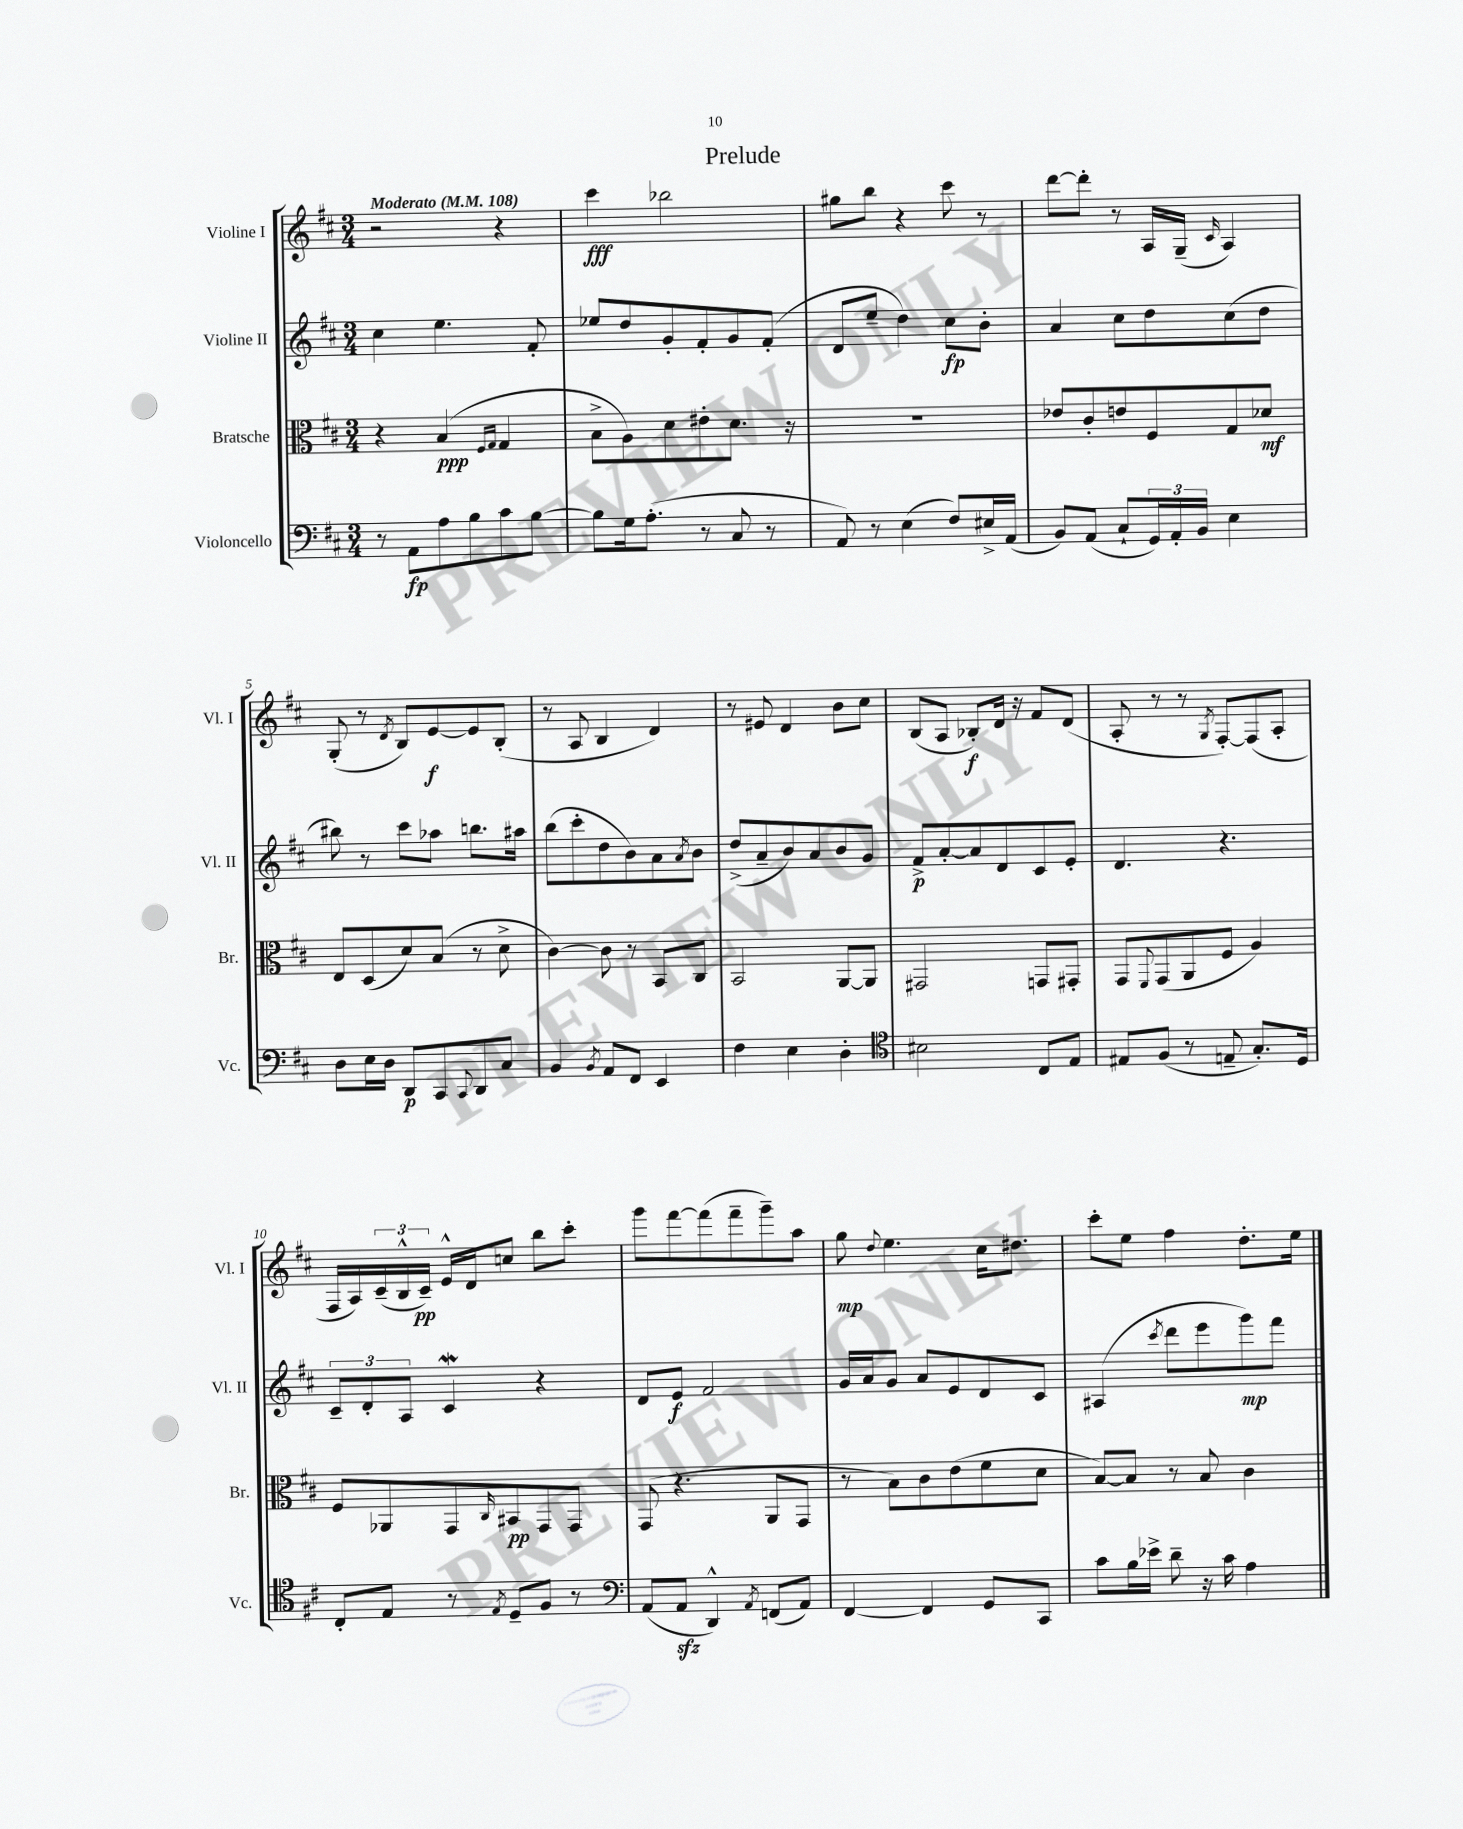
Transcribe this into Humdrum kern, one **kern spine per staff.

**kern	**dynam	**kern	**dynam	**kern	**dynam	**kern	**dynam
*part4	*part4	*part3	*part3	*part2	*part2	*part1	*part1
*staff4	*staff4	*staff3	*staff3	*staff2	*staff2	*staff1	*staff1
*I"Violoncello	*	*I"Bratsche	*	*I"Violine II	*	*I"Violine I	*
*I'Vc.	*	*I'Br.	*	*I'Vl. II	*	*I'Vl. I	*
*clefF4	*	*clefC3	*	*clefG2	*	*clefG2	*
*k[f#c#]	*	*k[f#c#]	*	*k[f#c#]	*	*k[f#c#]	*
*M3/4	*	*M3/4	*	*M3/4	*	*M3/4	*
*MM108	*	*MM108	*	*MM108	*	*MM108	*
=1	=1	=1	=1	=1	=1	=1	=1
!	!	!	!	!	!	!LO:TX:a:B:t=Moderato	!
8r	.	4r	.	4cc#\	.	2r	.
8AA\L	fp	.	.	.	.	.	.
8A\	.	(4B/	ppp	4.ee\	.	.	.
8B\	.	.	.	.	.	.	.
.	.	16qqF#/LL	.	.	.	.	.
.	.	16qqG/JJ	.	.	.	.	.
8c#\	.	4G/	.	.	.	4r	.
[8B\J	.	.	.	8f#'/	.	.	.
=2	=2	=2	=2	=2	=2	=2	=2
8B\L]	.	8B^\L	.	8ee-X/L	.	4ccc#\	fff
16G\k	.	8A\)	.	8dd/	.	.	.
(8.A'\J	.	.	.	.	.	.	.
.	.	8d\	.	8g'/	.	2bb-X\	.
8r	.	8e#X'\	.	8f#'/	.	.	.
8C#/	.	8.d\J	.	8g/	.	.	.
8r	.	.	.	(8f#'/J	.	.	.
.	.	16r	.	.	.	.	.
=3	=3	=3	=3	=3	=3	=3	=3
8AA/)	.	2.r	.	8d/L	.	8gg#X\L	.
8r	.	.	.	8ee~/J	.	8bb\J	.
(4E\	.	.	.	4dd\)	.	4r	.
8F#/L)	.	.	.	8cc#\L	fp	8ccc#\	.
16E#X^/L	.	.	.	8b'\J	.	8r	.
(16AA/JJ	.	.	.	.	.	.	.
=4	=4	=4	=4	=4	=4	=4	=4
8BB/L)	.	8e-X/L	.	4a/	.	[8ddd\L	.
(8AA/J	.	8c#'/	.	.	.	8ddd'\J]	.
8C#`/L	.	8en/	.	8cc#\L	.	8r	.
24GG/L)	.	8F#/	.	8dd\	.	16A/LL	.
24AA'/	.	.	.	.	.	.	.
.	.	.	.	.	.	(16G~/JJ	.
24BB/JJ	.	.	.	.	.	.	.
.	.	.	.	.	.	16qqc#/	.
4E\	.	8G/	.	(8cc#\	.	4A/)	.
.	.	8d-X/J	mf	8dd\J	.	.	.
!!LO:LB:g=z
=5	=5	=5	=5	=5	=5	=5	=5
8D\L	.	8E/L	.	8bb#X\)	.	(8G'/	.
16E\L	.	(8D/	.	8r	.	8r	.
16D\JJ	.	.	.	.	.	.	.
.	.	.	.	.	.	8qd/	.
8DD/L	p	8d/)	.	8ccc#\L	.	8B/L)	.
8CC#/	.	(8B/J	.	8aa-X\J	.	[8e/	f
8qqCC#/	.	.	.	.	.	.	.
8DD/	.	8r	.	8.bbn\L	.	8e/]	.
8C#/J	.	8d^\	.	.	.	(8B'/J	.
.	.	.	.	16aa#X\Jk	.	.	.
=6	=6	=6	=6	=6	=6	=6	=6
4BB/	.	[4c#\)	.	(8bb\L	.	8r	.
.	.	.	.	8ccc#'\	.	8A/	.
8qBB/	.	.	.	.	.	.	.
8AA/L	.	8c#\]	.	8dd\	.	4B/	.
8FF#/J	.	8r	.	8b\)	.	.	.
4EE/	.	8BB/L	.	8a\	.	4d/)	.
.	.	.	.	8qa/	.	.	.
.	.	8C#/J	.	8b\J	.	.	.
=7	=7	=7	=7	=7	=7	=7	=7
4F#\	.	2BB/	.	(8dd^/L	.	8r	.
.	.	.	.	8a~/	.	8e#X/	.
4E\	.	.	.	8b/)	.	4d/	.
.	.	.	.	8a/	.	.	.
4D'\	.	[8AA/L	.	8b/	.	8b\L	.
.	.	8AA/J]	.	8g/J	.	8cc#\J	.
=8	=8	=8	=8	=8	=8	=8	=8
*clefC4	*	*	*	*	*	*	*
2B#X\	.	2GG#X/	.	8f#^/L	p	(8B/L	.
.	.	.	.	[8a'/	.	8A/J	.
.	.	.	.	8a/]	.	8B-X'/L)	f
.	.	.	.	8d/	.	16d/Jk	.
.	.	.	.	.	.	16r	.
8C#/L	.	8GGn/L	.	8c#/	.	8f#/L	.
8E/J	.	8GG#X'/J	.	8e'/J	.	(8d/J	.
=9	=9	=9	=9	=9	=9	=9	=9
8E#X/L	.	8GG/L	.	4.d/	.	8A'/	.
.	.	8qqFF#/	.	.	.	.	.
(8F#/J	.	(8GG/	.	.	.	8r	.
8r	.	8AA/	.	.	.	8r	.
.	.	.	.	.	.	8qG/	.
8En~/	.	8F#/J	.	4.r	.	[8F#'/L)	.
8.G'/L)	.	4A/)	.	.	.	(8F#/]	.
.	.	.	.	.	.	8A'/J	.
16D/Jk	.	.	.	.	.	.	.
!!LO:LB:g=z
=10	=10	=10	=10	=10	=10	=10	=10
8C#'/L	.	8F#/L	.	12c#~/L	.	16F#/LL	.
.	.	.	.	.	.	16A/)	.
.	.	.	.	12d'/	.	.	.
8E/J	.	8AA-X/	.	.	.	(24c#~/	.
.	.	.	.	12A/J	.	24B^^/	.
.	.	.	.	.	.	24c#~/JJ)	pp
8r	.	8GG/	.	4c#W/	.	16e^^/LL	.
.	.	.	.	.	.	16d/J	.
8qE/	.	16qqC#/	.	.	.	.	.
8D~/L	.	8BB#X/	pp	.	.	8ccn/J	.
8F#/J	.	8GG/	.	4r	.	8bb\L	.
8r	.	8GG/J	.	.	.	8ccc#'\J	.
=11	=11	=11	=11	=11	=11	=11	=11
*clefF4	*	*	*	*	*	*	*
(8AA/L	.	(8GG/	.	8d/L	.	8ggg\L	.
8AAzz/J	.	4.r	.	8e/J	f	[8fff#\	.
4DD^^/)	.	.	.	2f#/	.	(8fff#\]	.
.	.	.	.	.	.	8fff#~\	.
8qAA/	.	.	.	.	.	.	.
(8FFn/L	.	8AA/L	.	.	.	8ggg~\)	.
8AA/J)	.	8GG/J	.	.	.	8aa\J	.
=12	=12	=12	=12	=12	=12	=12	=12
[4FF#/	.	8r	.	16g/LL	.	8gg\	mp
.	.	.	.	16a/J	.	.	.
.	.	.	.	.	.	8qqdd/	.
.	.	8B\L)	.	8g/J	.	4.ee\	.
4FF#/]	.	8c#\	.	8a/L	.	.	.
.	.	(8e\	.	8e/	.	.	.
8GG/L	.	8f#\	.	8d/	.	16cc#\KL	.
.	.	.	.	.	.	8.dd#X\J	.
8CC#/J	.	8d\J	.	8c#/J	.	.	.
=13	=13	=13	=13	=13	=13	=13	=13
8c#\L	.	[8B/L)	.	(4A#X/	.	8ccc#'\L	.
16B\L	.	8B/J]	.	.	.	8ee\J	.
16e-X^\JJ	.	.	.	.	.	.	.
.	.	.	.	8qccc#/	.	.	.
8d~\	.	8r	.	8ddd\L	.	4ff#\	.
16r	.	8B/	.	8eee\	.	.	.
16c#\	.	.	.	.	.	.	.
4A\	.	4c#\	.	8ggg\)	mp	8.dd'\L	.
.	.	.	.	8fff#\J	.	.	.
.	.	.	.	.	.	16ee\Jk	.
==	==	==	==	==	==	==	==
*-	*-	*-	*-	*-	*-	*-	*-
